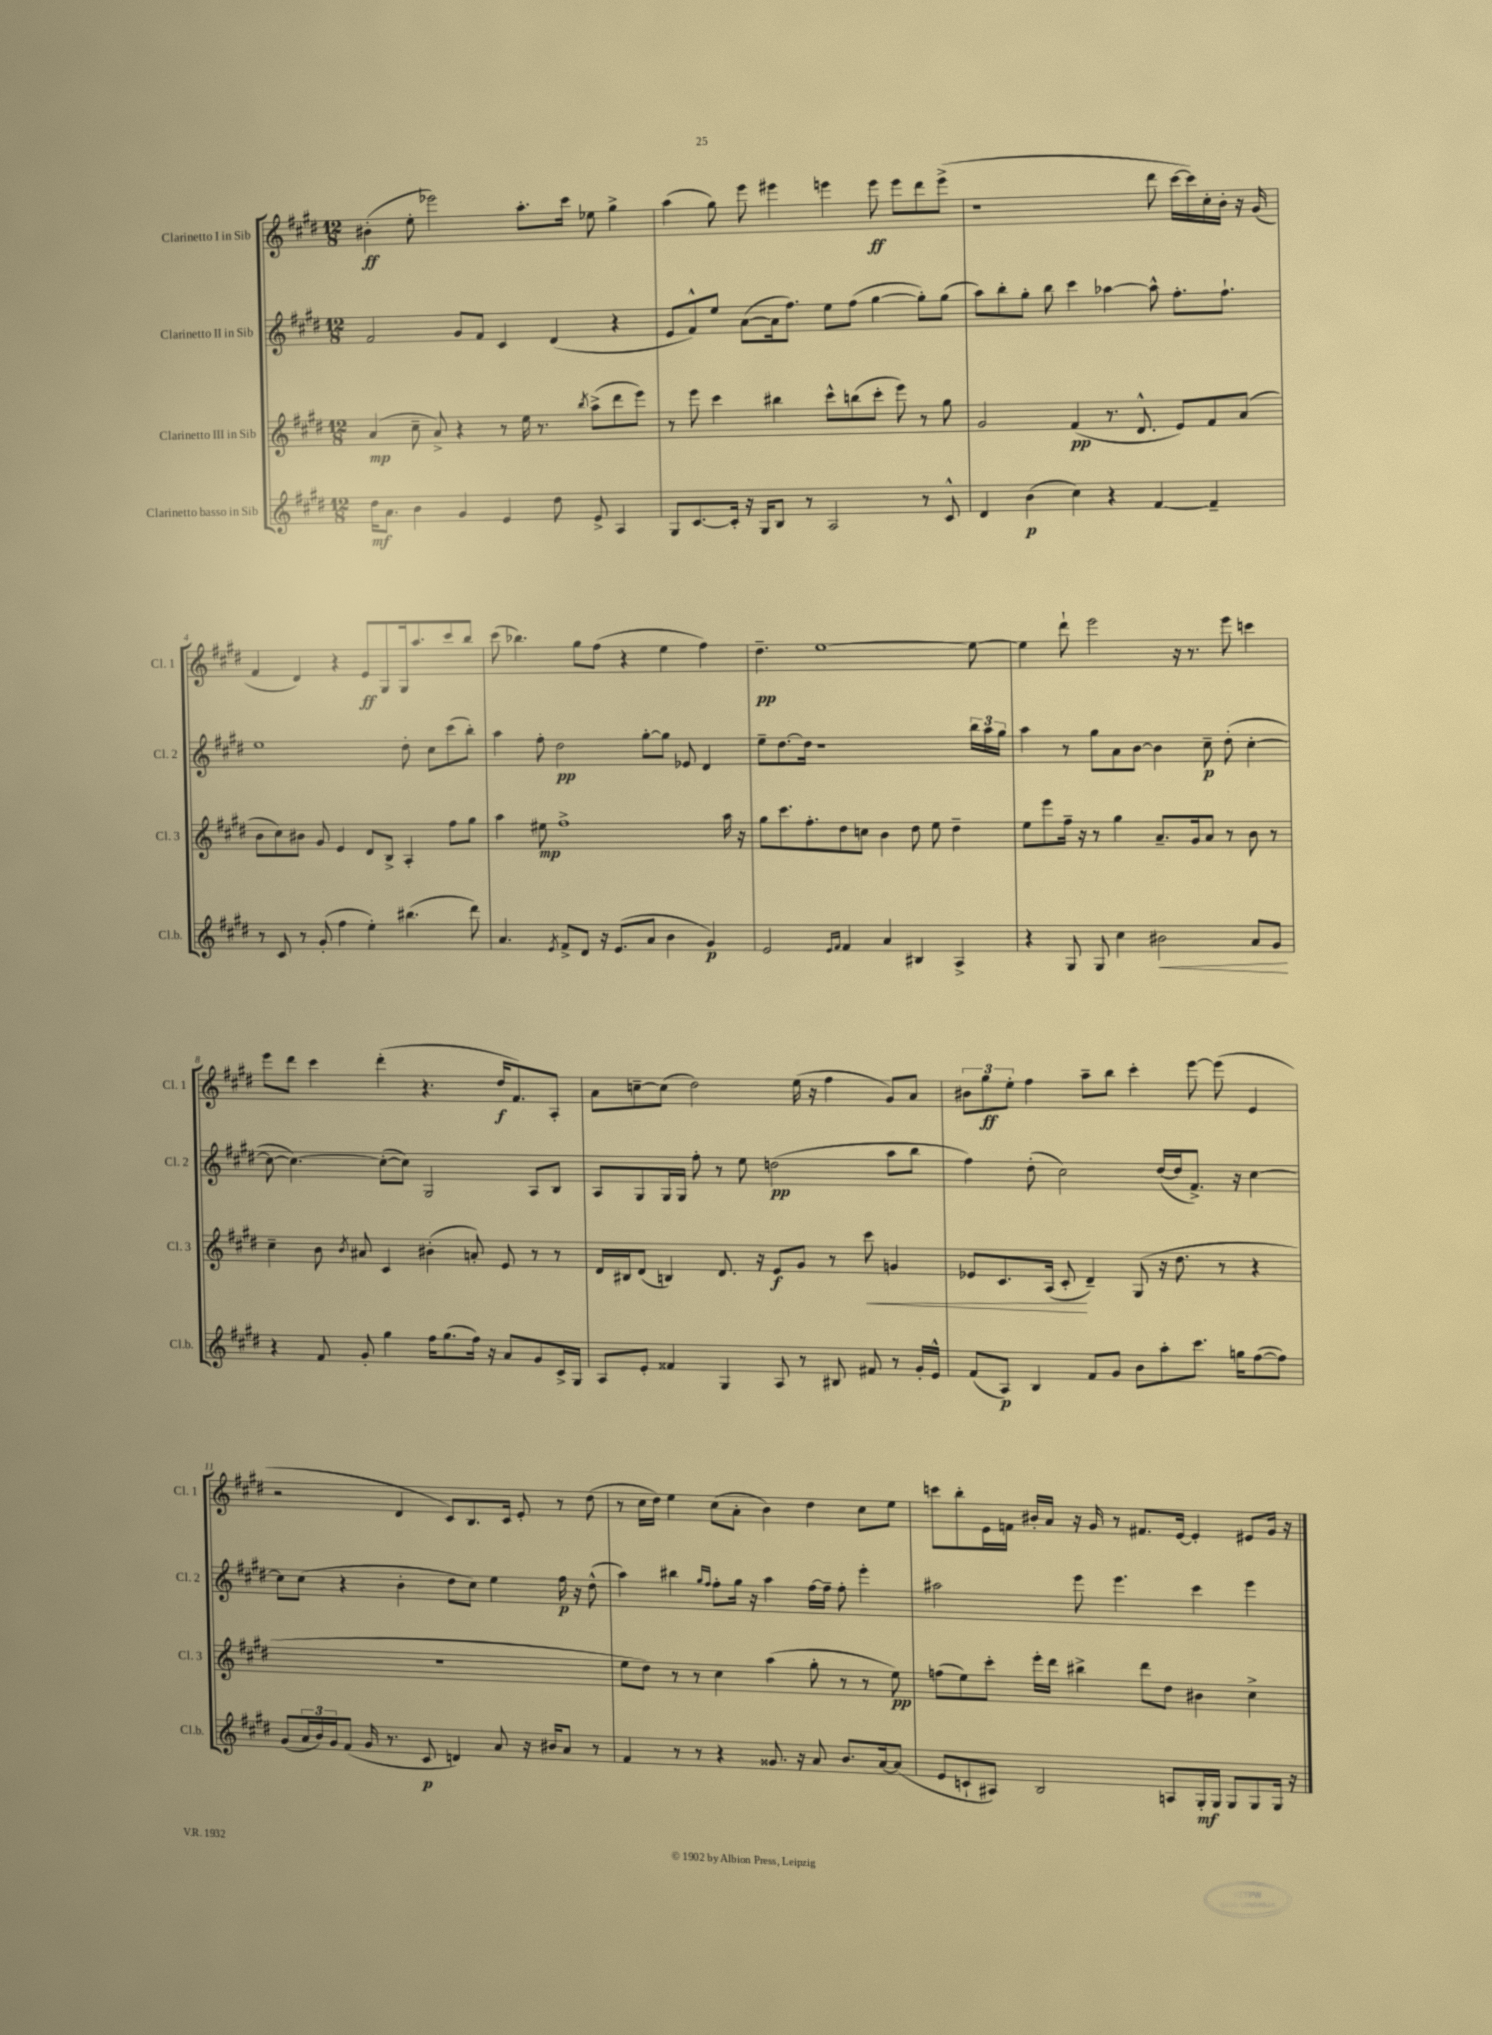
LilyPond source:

<<
\new StaffGroup <<
\new Staff = "s0" \with { instrumentName = "Clarinetto I in Sib" shortInstrumentName = "Cl. 1" } {
    \clef treble \key e \major \numericTimeSignature \time 12/8
    bis'4-.\ff( e''8-. ees'''2) a''8.-. cis'''16 ees''8 gis''4-> |
    a''4( gis''8) e'''8 eis'''4 e'''4 e'''8\ff e'''8 dis'''8 e'''8->( |
    r1 dis'''8 cis'''16~ cis'''16) cis''16-. b'16-. r16 gis'16( |
    fis'4 dis'4) r4 e'8\ff gis8 gis16 a''8. cis'''8 b''8 |
    cis'''8( bes''4.) gis''8 fis''8( r4 e''4 fis''4) |
    dis''4.--\pp e''1~ e''8~ |
    e''4 dis'''8-! e'''2 r16 r8. e'''8 c'''4 |
    e'''8 dis'''8 cis'''4 dis'''4-.( r4. dis''16\f fis'8.) a8-. |
    a'8 c''8~-- c''8( dis''2) e''16( r16 fis''4 gis'8) a'8 |
    \tuplet 3/2 { bis'8 gis''8\ff e''8-. } fis''4 a''8-- b''8 cis'''4-. e'''8~ e'''8( e'4 |
    r2 dis'4 cis'8) b8. cis'16 e'8-. r8 dis''8( |
    r8 cis''16 dis''16) e''4 cis''8( a'8-. b'4) dis''4 cis''8 e''8 |
    c'''8 b''8-. e'16 f'16 bis'16-. a'16 r16 gis'16 r8 fis'8. e'16~ e'4-. eis'8 gis'16 r16 \bar "|." |
}
\new Staff = "s1" \with { instrumentName = "Clarinetto II in Sib" shortInstrumentName = "Cl. 2" } {
    \clef treble \key e \major \numericTimeSignature \time 12/8
    fis'2 gis'8 fis'8 cis'4 dis'4( r4 |
    e'8 fis'8-^) e''8 a'8~( a'16 fis''8.) e''8 fis''8( gis''4~ gis''8-.) gis''8( |
    a''8) b''8-. gis''8-. b''8 cis'''4 aes''4~ aes''8-^ fis''8.-. fis''8.-! |
    e''1 dis''8-. cis''8 cis'''8( b''8-.) |
    a''4 fis''8-. dis''2\pp gis''8~-. gis''8 ees'8 dis'4 |
    e''8-- dis''8.~ dis''16 r1 \tuplet 3/2 { b''16 a''16 gis''16 } |
    a''4 r8 gis''8 a'8 b'8~ b'4 cis''8--\p dis''8-.( cis''4~-. |
    cis''8~ cis''4.~) cis''8~-.( cis''8) gis2 a8 b8 |
    a8 gis8 gis16 gis16 fis''8-. r8 e''8 d''2\pp( a''8 b''8 |
    fis''4) dis''8-.( cis''2) dis''16~( dis''16 fis'8.->) r16 cis''4~ |
    cis''8 cis''8( r4 b'4-. dis''8 cis''8) e''4 fis''16\p r16 dis''8-^( |
    a''4) bis''4 \grace { gis''16 fis''16 } fis''8-. gis''16 r16 a''4 fis''16~ fis''16-- fis''8-. e'''4-. |
    ais''2 e'''8 e'''4. cis'''4 e'''4 \bar "|." |
}
\new Staff = "s2" \with { instrumentName = "Clarinetto III in Sib" shortInstrumentName = "Cl. 3" } {
    \clef treble \key e \major \numericTimeSignature \time 12/8
    a'4\mp( cis''8-- a'8->) r4 r8 e''16 r8. \acciaccatura { b''8 } a''8->( dis'''8 e'''8) |
    r8 e'''8 cis'''4 bis''4 cis'''8-^ b''8( cis'''8-. e'''8) r8 gis''8 |
    gis'2 fis'4\pp( r8. dis'8.-^ e'8) fis'8 a'8( |
    b'8 cis''8) bis'8 gis'8 e'4 dis'8 b8-> a4-. fis''8 gis''8 |
    a''4 eis''8\mp fis''1-> a''16 r16 |
    gis''8 cis'''8. fis''8.-. dis''8 c''8 b'4 dis''8 e''8 dis''4-- |
    e''8 e'''8 fis''16-- r16 r8 gis''4 a'8.-- gis'16 a'8 r8 b'8 r8 |
    cis''4-- b'8 \acciaccatura { b'8 } ais'8 cis'4 bis'4-.( a'8-.) e'8 r8 r8 |
    dis'16 bis16 dis'8( b4) dis'8. r16 e'8\f gis'8 r8 cis'''8\< g'4 |
    ees'8 cis'8. a16( cis'8-.\! dis'4--) gis8( r16 dis''8. r8 r4 |
    R1. |
    e''8 dis''8) r8 r8 cis''4 a''4( gis''8-. r8 r8 e''8\pp) |
    f''8( e''8) cis'''8-. e'''16-. dis'''16 bis''4-> dis'''8 dis''8 bis'4 cis''4-> \bar "|." |
}
\new Staff = "s3" \with { instrumentName = "Clarinetto basso in Sib" shortInstrumentName = "Cl.b." } {
    \clef treble \key e \major \numericTimeSignature \time 12/8
    dis''16\mf a'8. b'4 gis'4 e'4 dis''8 e'8-> a4 |
    gis8 cis'8.~ cis'16-. r16 gis16 b8 r8 a2 r8 cis'8-^ |
    dis'4 b'4\p( cis''4) r4 fis'4~ fis'4-- |
    r8 cis'8 r8 gis'8-.( fis''4 e''4-.) bis''4.( dis'''8) |
    a'4. \acciaccatura { e'8 } fis'8-> dis'8 r16 e'8.( a'8 b'4 gis'4\p) |
    e'2 \grace { e'16 fis'16 } fis'4 a'4 bis4 a4-> |
    r4 gis8 gis8 cis''4 bis'2\< a'8 gis'8\! |
    r4 fis'8 gis'8-. gis''4 fis''16 gis''8.( fis''16) r16 a'8 gis'8 cis'16-> gis16 |
    a8 e'8-. fisis'4 gis4 a8 r8 bis8 fis'8 r8 gis'16-. e'16-^ |
    fis'8( a8\p) b4 fis'8 gis'8 b'8 a''8-. cis'''8. g''16 fis''8~( fis''8) |
    gis'8( \tuplet 3/2 { a'16 b'16) gis'16 } fis'8( gis'16 r8. cis'8\p d'4) a'8 r16 bis'16 a'8 r8 |
    fis'4 r8 r8 r4 gisis'8. r16 a'8 b'8. a'16~ a'8( |
    e'8 c'8-! ais8) b2 a8 gis16-.\mf gis16 gis8 gis8 gis16 r16 \bar "|." |
}
>>
>>
